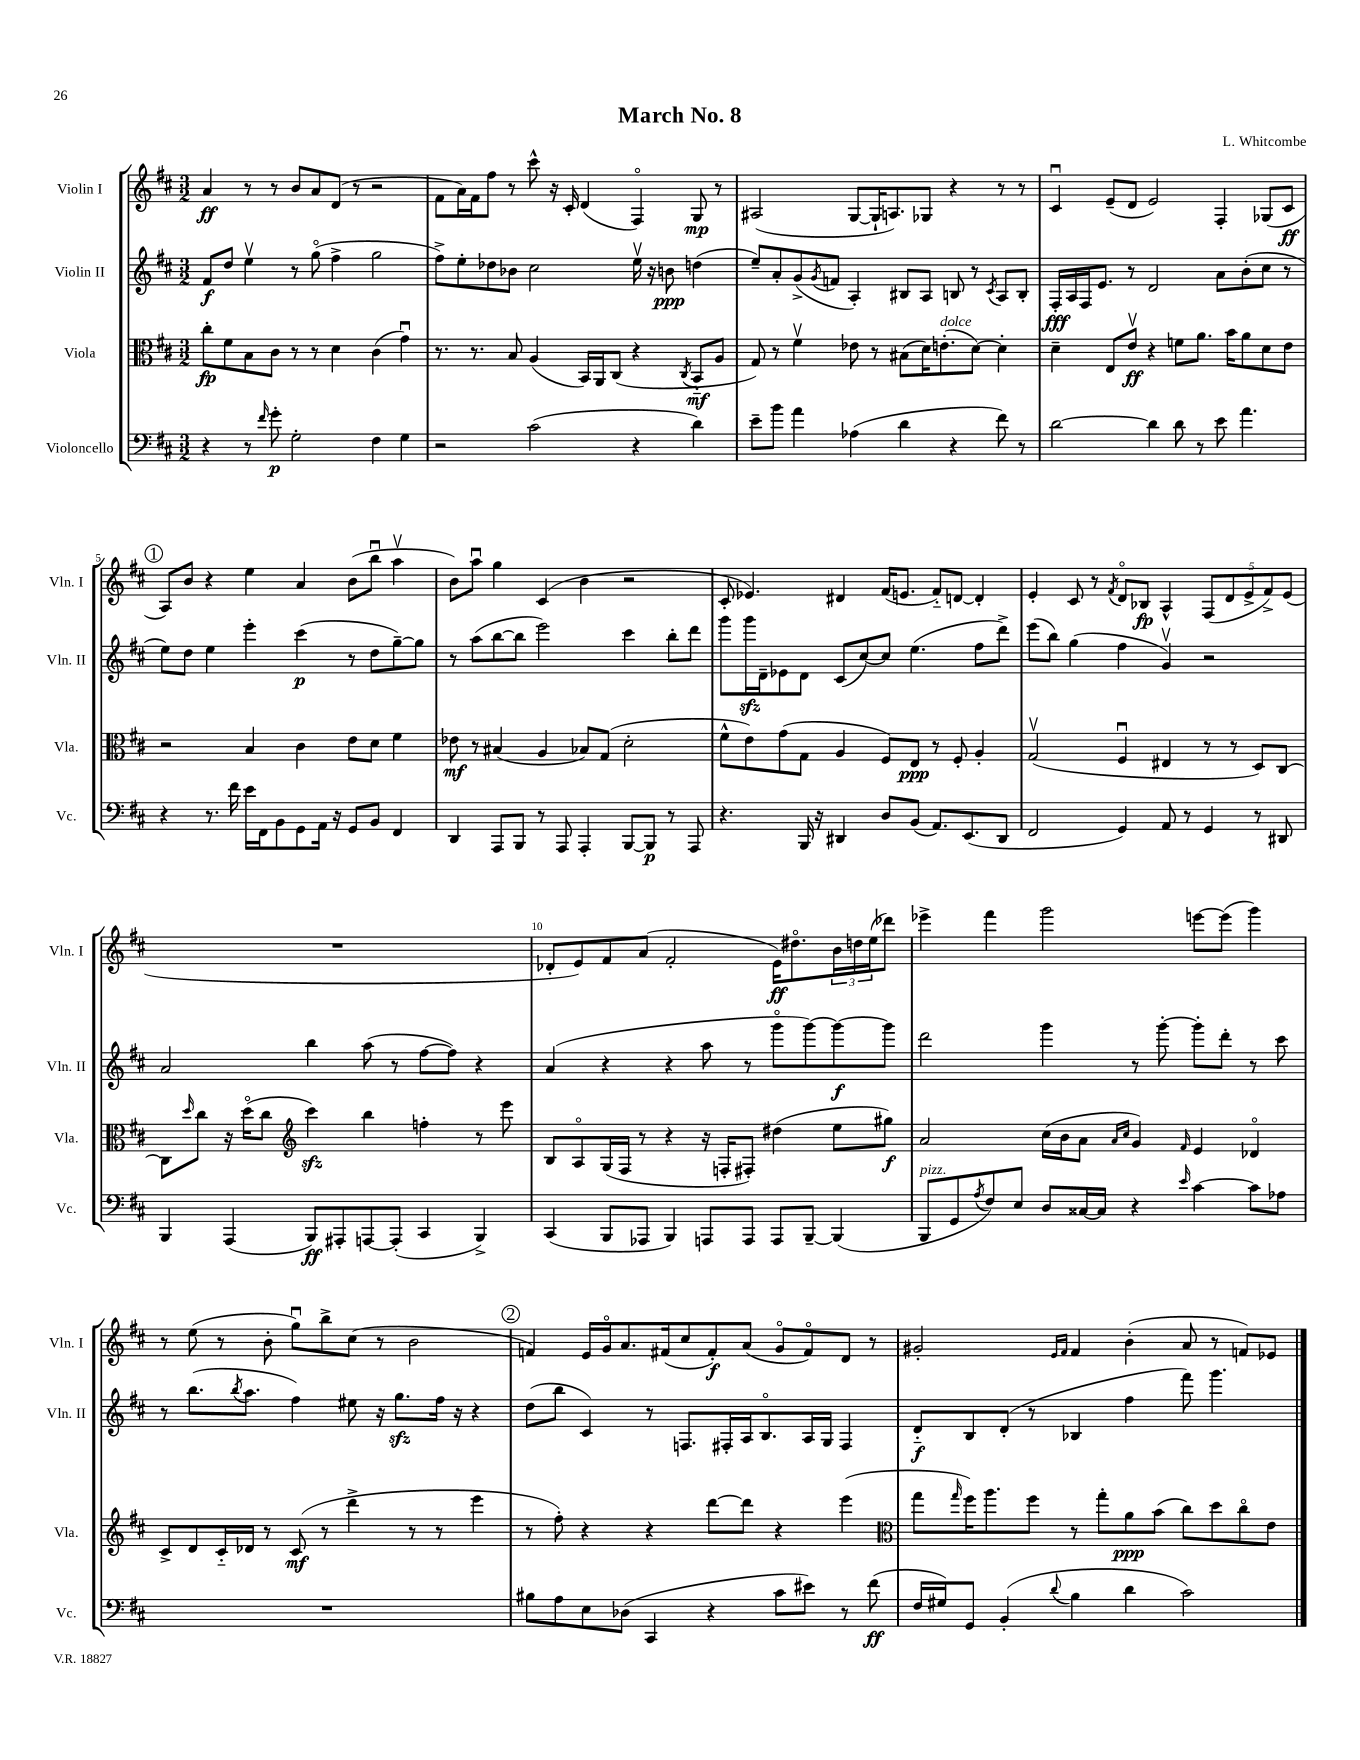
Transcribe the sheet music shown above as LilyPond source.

\header { title = "March No. 8" composer = "L. Whitcombe" }
<<
\new StaffGroup <<
\new Staff = "s0" \with { instrumentName = "Violin I" shortInstrumentName = "Vln. I" } {
    \clef treble \key d \major \numericTimeSignature \time 3/2
    a'4\ff r8 r8 b'8 a'8 d'8( r8 r2 |
    fis'8 a'16) fis'16 fis''8 r8 cis'''8-^ r16 cis'16-. d'4( fis4\flageolet) g8\mp r8 |
    ais2( g8~ g16-! a8.) ges8 r4 r8 r8 |
    cis'4\downbow e'8--( d'8 e'2) fis4-. ges8( cis'8\ff |
    \mark \markup { \circle "1" } a8) b'8 r4 e''4 a'4 b'8( b''8\downbow a''4\upbow |
    b'8) a''8\downbow g''4 cis'4( b'4 r2 |
    cis'8-. ees'4.) dis'4 fis'16( e'8. fis'8-_) d'8~ d'4-. |
    e'4-. cis'8 r8 \acciaccatura { fis'8 } d'8\flageolet bes8\fp a4-^ \tuplet 5/4 { fis8( d'8 e'8-> fis'8->) e'8( } |
    R1. |
    des'8-. e'8) fis'8 a'8( fis'2-. e'16\ff) dis''8.\flageolet \tuplet 3/2 { b'16 d''16 e''16( } des'''8) |
    ees'''4-> fis'''4 g'''2 e'''8~ e'''8( g'''4) |
    r8 e''8( r8 b'8-. g''8\downbow) b''8-> cis''8( r8 b'2 |
    \mark \markup { \circle "2" } f'4) e'16 g'16\flageolet a'8. fis'16( cis''8 fis'8-.\f) a'8( g'8\flageolet fis'8\flageolet) d'8 r8 |
    gis'2-. \grace { e'16 fis'16 } fis'4 b'4-.( a'8 r8 f'8) ees'8 \bar "|." |
}
\new Staff = "s1" \with { instrumentName = "Violin II" shortInstrumentName = "Vln. II" } {
    \clef treble \key d \major \numericTimeSignature \time 3/2
    fis'8\f d''8 e''4\upbow r8 g''8\flageolet( fis''4-> g''2 |
    fis''8->) e''8-. des''8 bes'8 cis''2 e''16\upbow r16 b'8\ppp d''4( |
    e''8--) a'8-. g'8->( \acciaccatura { g'8 } f'8 a4-.) bis8 a8 b8 r8 \acciaccatura { cis'8 } a8 b8-. |
    fis16-.\fff a16 fis16 e'8. r8 d'2 a'8 b'8-.( cis''8 r8 |
    \mark \markup { \circle "1" } e''8) d''8 e''4 e'''4-. cis'''4\p( r8 d''8 g''8~--) g''8 |
    r8 a''8( b''8~ b''8 e'''2) cis'''4 b''8-. d'''8 |
    g'''8 g'''16\sfz d'16-- ees'8 d'8 cis'8( cis''8~) cis''8 e''4.( fis''8 d'''8->) |
    e'''8( b''8) g''4( fis''4 g'4\upbow) r2 |
    a'2 b''4 a''8( r8 fis''8~ fis''8) r4 |
    a'4( r4 r4 a''8 r8 g'''8\flageolet g'''8~) g'''8~\f g'''8 |
    d'''2 g'''4 r8 g'''8~-. g'''8-. d'''8-. r8 cis'''8 |
    r8 b''8.( \acciaccatura { b''8 } a''8. fis''4) eis''8 r16 g''8.\sfz fis''16 r16 r4 |
    \mark \markup { \circle "2" } d''8( b''8 cis'4) r8 f8. fis16-. a16 b8.\flageolet a16 g16 fis4 |
    d'8-_\f b8 d'8-.( r8 bes4 fis''4 fis'''8) g'''4. \bar "|." |
}
\new Staff = "s2" \with { instrumentName = "Viola" shortInstrumentName = "Vla." } {
    \clef alto \key d \major \numericTimeSignature \time 3/2
    cis''8-.\fp fis'8 b8 cis'8 r8 r8 d'4 cis'4( g'4\downbow) |
    r8. r8. b8 a4( b,16) a,16 cis8( r4 \acciaccatura { cis8 } b,8-_\mf a8 |
    g8) r8 fis'4\upbow ees'8 r8 bis8( d'16) e'8.-.^\markup { \italic "dolce" }( d'8~) d'4-. |
    d'4-- e8 e'8\upbow\ff r4 f'8 a'8. b'16 a'8 d'8 e'8 |
    \mark \markup { \circle "1" } r2 b4 cis'4 e'8 d'8 fis'4 |
    ees'8\mf r8 bis4( a4 bes8) g8( d'2-. |
    fis'8-^ e'8) g'8( g8 a4 fis8) e8\ppp r8 fis8-. a4-. |
    g2\upbow( fis4\downbow eis4 r8 r8 d8) cis8~ |
    cis8 \grace { d''16 } cis''8 r16 d''16\flageolet( cis''8 \clef treble cis'''4\sfz) b''4 f''4-. r8 e'''8 |
    b8 a8\flageolet g16( fis16 r8 r4 r16 f16-. fis8-.) dis''4( e''8 gis''8\f) |
    a'2 cis''16( b'16 a'8 \grace { a'16 cis''16 } g'4) \grace { fis'16 } e'4 des'4\flageolet |
    cis'8-> d'8 cis'16-_ des'16 r8 cis'8\mf( r8 d'''4-> r8 r8 e'''4 |
    \mark \markup { \circle "2" } r8 fis''8-.) r4 r4 d'''8~ d'''8 r4 e'''4( |
    \clef alto g''8 \grace { g''16 } fis''16) a''8. fis''8 r8 g''8-. a'8\ppp b'8( cis''8) d''8 cis''8\flageolet e'8 \bar "|." |
}
\new Staff = "s3" \with { instrumentName = "Violoncello" shortInstrumentName = "Vc." } {
    \clef bass \key d \major \numericTimeSignature \time 3/2
    r4 r8 \grace { fis'16 } g'8-.\p g2-. fis4 g4 |
    r2 cis'2( r4 d'4) |
    e'8-- b'8 a'4 aes4( d'4 r4 fis'8) r8 |
    d'2~ d'4 d'8 r8 e'8 a'4. |
    \mark \markup { \circle "1" } r4 r8. fis'16 e'16 fis,16 b,8 g,8 a,16 r16 g,8 b,8 fis,4 |
    d,4 a,,8 b,,8 r8 a,,8 a,,4-. b,,8~ b,,8\p r8 a,,8 |
    r4. b,,16 r16 dis,4 d8 b,8( a,8.) e,8.( dis,8 |
    fis,2 g,4) a,8 r8 g,4 r8 dis,8 |
    b,,4 a,,4( b,,8\ff) ais,,8-. a,,8~ a,,8-.( cis,4 b,,4->) |
    cis,4( b,,8 aes,,8 b,,4) a,,8 a,,8 a,,8 b,,8~-- b,,4( |
    b,,8^\markup { \italic "pizz." } g,8 \acciaccatura { a8 } fis8) e8 d8 cisis16~ cisis16 r4 \grace { e'16 } cis'4~ cis'8 aes8 |
    R1. |
    \mark \markup { \circle "2" } bis8 a8 e8 des8( cis,4 r4 cis'8 eis'8) r8 fis'8\ff( |
    fis16 gis16) g,8 b,4-.( \appoggiatura { d'8 } b4 d'4 cis'2) \bar "|." |
}
>>
>>
\layout { \context { \Score \override BarNumber.break-visibility = ##(#f #t #t) barNumberVisibility = #(every-nth-bar-number-visible 5) } }
